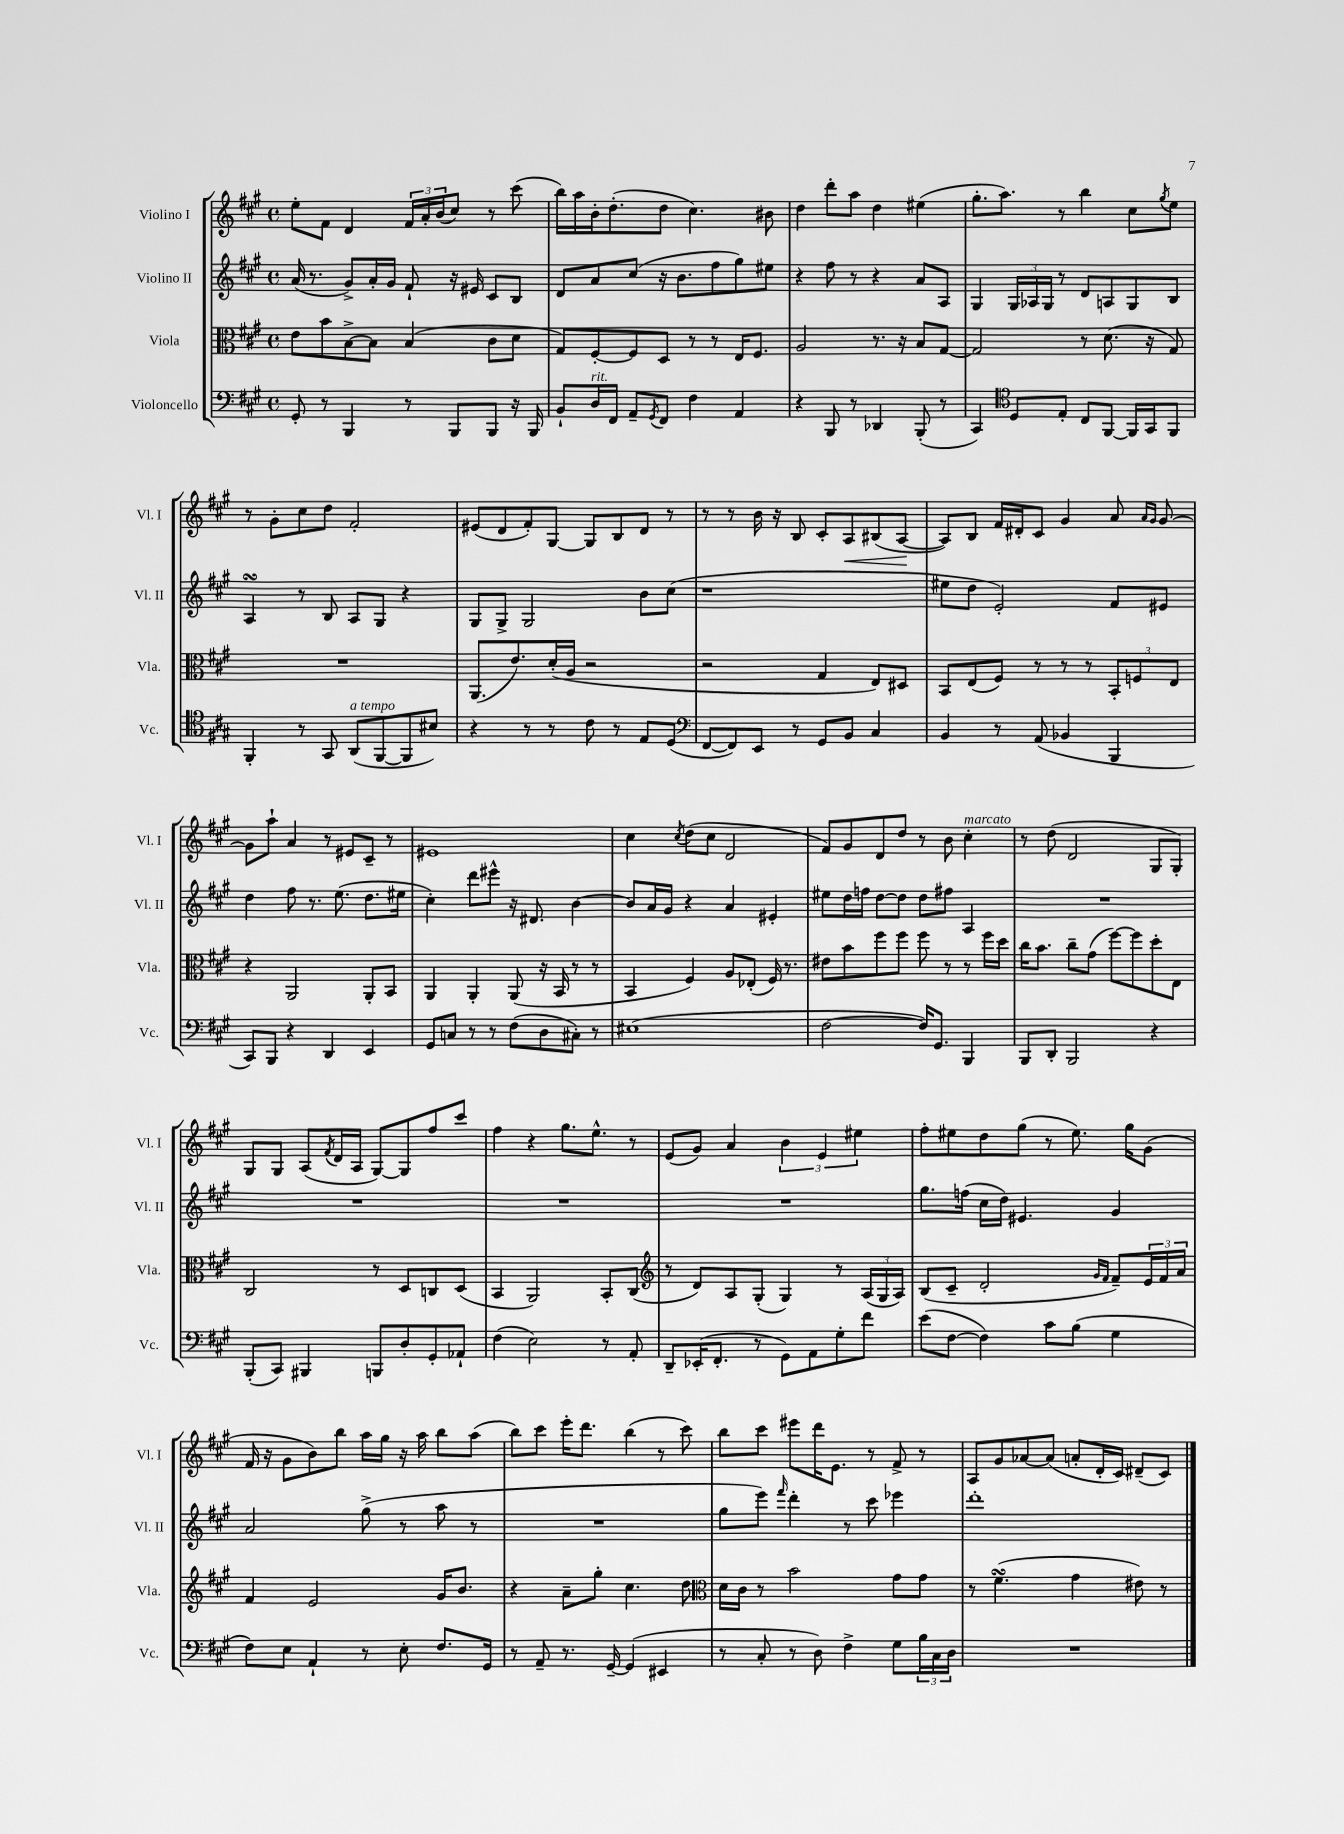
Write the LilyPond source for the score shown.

<<
\new StaffGroup <<
\new Staff = "s0" \with { instrumentName = "Violino I" shortInstrumentName = "Vl. I" } {
    \clef treble \key a \major \defaultTimeSignature \time 4/4
    e''8-. fis'8 d'4 \tuplet 3/2 { fis'16 a'16-. b'16( } cis''8) r8 cis'''8( |
    b''16) a''16 b'16-. d''8.-.( d''8 cis''4.) bis'8 |
    d''4 d'''8-. a''8 d''4 eis''4( |
    gis''8.-. a''8.) r8 b''4 cis''8 \acciaccatura { gis''8 } e''8 |
    r8 gis'8-. cis''8 d''8 fis'2-. |
    eis'8( d'8 fis'8-.) gis8~ gis8 b8 d'8 r8 |
    r8 r8 b'16 r16 b8 cis'8-. a8\< bis8( a8~\! |
    a8) b8 fis'16 dis'16-. cis'8 gis'4 a'8 \grace { a'16 gis'16 } gis'8~ |
    gis'8 a''8-! a'4 r8 eis'8 cis'8-- r8 |
    eis'1 |
    cis''4 \acciaccatura { cis''8 } d''8( cis''8 d'2 |
    fis'8) gis'8 d'8 d''8 r8 b'8 cis''4-.^\markup { \italic "marcato" } |
    r8 d''8( d'2 gis8 gis8-.) |
    gis8 gis8 a8( \acciaccatura { fis'8 } d'16 a16 gis8~) gis8 fis''8 cis'''8 |
    fis''4 r4 gis''8. e''8.-^ r8 |
    e'8( gis'8) a'4 \tuplet 3/2 { b'4 e'4 eis''4 } |
    fis''8-. eis''8 d''8 gis''8( r8 eis''8.) gis''16 gis'8( |
    fis'16 r16 gis'8 b'8) b''8 a''16 gis''16 r16 a''16 b''8 a''8( |
    b''8) cis'''8 e'''16-. d'''8. b''4( r8 cis'''8) |
    b''8 cis'''8 eis'''8 d'''16 e'8. r8 fis'8-> r8 |
    a8 gis'8 aes'8~ aes'8( a'8-. d'16-. cis'16) dis'8--( cis'8) \bar "|." |
}
\new Staff = "s1" \with { instrumentName = "Violino II" shortInstrumentName = "Vl. II" } {
    \clef treble \key a \major \defaultTimeSignature \time 4/4
    a'16( r8. gis'8->) a'16-. gis'16 fis'8-! r16 eis'16 cis'8 b8 |
    d'8 a'8 cis''8( r16 b'8. fis''8 gis''8) eis''8 |
    r4 fis''8 r8 r4 a'8 a8 |
    gis4 \tuplet 3/2 { gis16 aes16 gis16 } r8 d'8 a8 gis8 b8 |
    a4\turn r8 b8 a8 gis8 r4 |
    gis8 gis8-> gis2 b'8 cis''8( |
    r1 |
    eis''8 d''8 e'2-.) fis'8 eis'8 |
    d''4 fis''8 r8. e''8.( d''8. eis''16 |
    cis''4-.) d'''8 eis'''8-^ r16 dis'8. b'4~ |
    b'8 a'16 gis'16 r4 a'4 eis'4-. |
    eis''8 d''16 f''16 d''8~ d''8 d''8 fis''8 a4 |
    R1 |
    R1 |
    R1 |
    R1 |
    gis''8. f''16( cis''16 d''16) eis'4. gis'4 |
    a'2 gis''8->( r8 a''8 r8 |
    R1 |
    gis''8 e'''8) \grace { fis'''16 } d'''4-. r8 cis'''8 ees'''4 |
    d'''1-. \bar "|." |
}
\new Staff = "s2" \with { instrumentName = "Viola" shortInstrumentName = "Vla." } {
    \clef alto \key a \major \defaultTimeSignature \time 4/4
    e'8 b'8 b8~-> b8 b4( cis'8 d'8 |
    gis8) fis8~-. fis8 d8 r8 r8 e16 fis8. |
    a2 r8. r16 b8 gis8~ |
    gis2 r8 d'8.( r16 gis8) |
    R1 |
    a,8.( e'8.) d'16-.( a16 r2 |
    r2 gis4 e8) dis8 |
    b,8 e8( fis8) r8 r8 r8 \tuplet 3/2 { b,8-. f8 e8 } |
    r4 a,2 a,8-. b,8 |
    a,4 a,4-. a,8( r16 b,16 r8 r8 |
    b,4 fis4) a8 ees8-.( fis16) r8. |
    eis'8 b'8 fis''8 fis''8 fis''8 r8 r8 fis''16 d''16 |
    cis''16 b'8. cis''8-- gis'8( fis''8~) fis''8 d''8-. e8 |
    cis2 r8 d8 c8 d8( |
    b,4 a,2) b,8-. cis8( |
    \clef treble r8 d'8) a8 gis8-.( gis4) r8 \tuplet 3/2 { a16( gis16 a16) } |
    b8( cis'8-- d'2-. \grace { gis'16 fis'16 } fis'8--) \tuplet 3/2 { e'16 fis'16 a'16 } |
    fis'4 e'2 gis'16 b'8. |
    r4 a'8-- gis''8-. cis''4. d''8 |
    \clef alto d'16 cis'16 r8 b'2 gis'8 gis'8 |
    r8 fis'4.\turn( gis'4 eis'8) r8 \bar "|." |
}
\new Staff = "s3" \with { instrumentName = "Violoncello" shortInstrumentName = "Vc." } {
    \clef bass \key a \major \defaultTimeSignature \time 4/4
    gis,8-. r8 b,,4 r8 b,,8 b,,8 r16 b,,16 |
    b,8-! d16^\markup { \italic "rit." } fis,16 a,8-- \acciaccatura { gis,8 } fis,8 fis4 a,4 |
    r4 b,,8 r8 des,4 b,,8-.( r8 |
    cis,4) \clef tenor d8 e8-. cis8 fis,8~ fis,16 gis,16 fis,8 |
    fis,4-. r8 gis,8 a,8^\markup { \italic "a tempo" }( fis,8~ fis,8 bis8) |
    r4 r8 r8 cis'8 r8 e8 d8( |
    \clef bass fis,8~ fis,8) e,8 r8 gis,8 b,8 cis4 |
    b,4 r8 a,8( bes,4 b,,4 |
    cis,8) b,,8 r4 d,4 e,4 |
    gis,8 c8 r8 r8 fis8( d8 cis8-.) r8 |
    eis1( |
    fis2~ fis16) gis,8. b,,4 |
    b,,8 d,8-. b,,2 r4 |
    b,,8-.( cis,8) bis,,4 b,,8 d8-. gis,8-. aes,8-! |
    fis4( e2) r8 a,8-. |
    d,8-- ees,16-.( fis,8.-. r8 gis,8) a,8 gis8-. fis'8 |
    e'8( fis8~ fis4) cis'8 b8( gis4 |
    fis8) e8 a,4-! r8 e8-. fis8. gis,16 |
    r8 a,8-- r8. gis,16~-- gis,4( eis,4 |
    r8 cis8-. r8 d8) fis4-> gis8 \tuplet 3/2 { b16 cis16 d16 } |
    R1 \bar "|." |
}
>>
>>
\layout { \context { \Score \remove "Bar_number_engraver" } }
